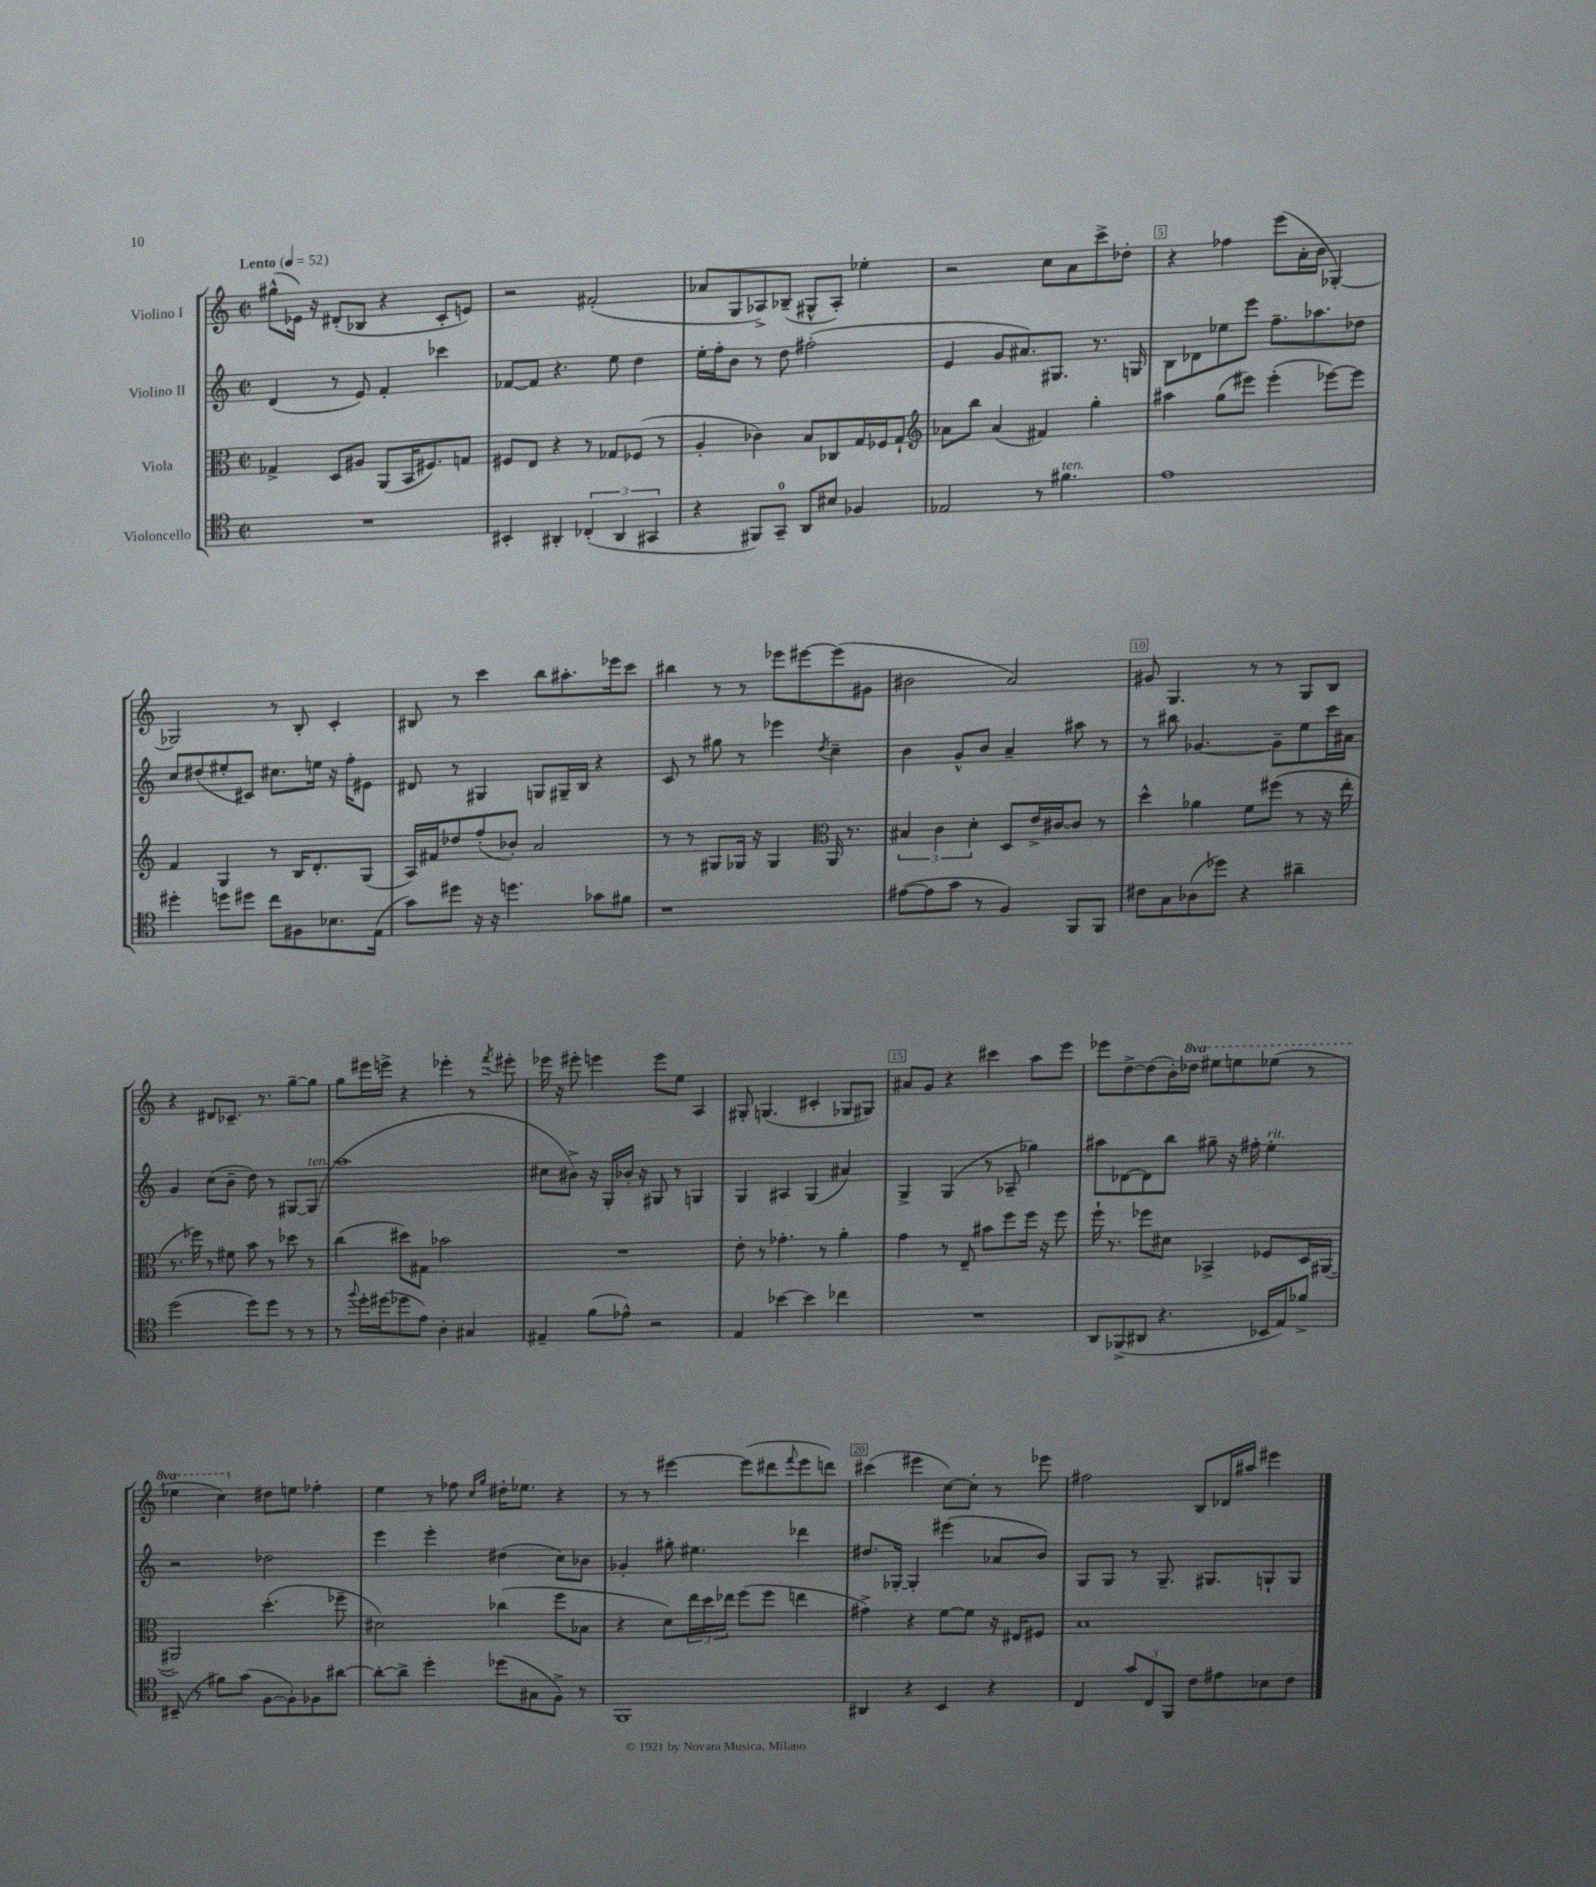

**kern	**kern	**kern	**kern
*staff4	*staff3	*staff2	*staff1
*clefC4	*clefC3	*clefG2	*clefG2
*k[]	*k[]	*k[]	*k[]
*M2/2	*M2/2	*M2/2	*M2/2
*met(c|)	*met(c|)	*met(c|)	*met(c|)
*MM52	*MM52	*MM52	*MM52
1r	4G-^	(4d	(8gg#^^
.	.	.	16e-)
.	.	.	16r
.	8D	8r	(8d#'
.	8A#	8e)	8B-
.	(8AA	4f'	4r
.	16BB	.	.
.	8.F#)	.	.
.	.	4ccc-	8c'
.	8G	.	8e)
=	=	=	=
4BB#'	8F#	[8f-	2r
.	8E	8f-]	.
4AA#'	4r	4.r	.
(6C-'	8r	.	(2f#'
.	8G-	8ee	.
6AA#	.	.	.
.	(8F-	4dd	.
6GG#	.	.	.
.	8r	.	.
=	=	=	=
4r	4A'	16ee'	8a-
.	.	16ff'	.
.	.	8b	8G
8FF#)	4c-)	8r	8A-^)
8GG~	.	8dd	(8B-~
8AA	8B	(2ff#'	8G#^^
8B#	8C-	.	8A-')
4F-	16G	.	4ee-'
.	16F-	.	.
.	8G`	.	.
=	=	=	=
*	*clefG2	*	*
2E-	8a-	4e	2r
.	8bb	.	.
.	(4a-	8g	.
.	.	8.a#)	.
8r	4f#)	.	8cc
.	.	8.G#	.
4.f#	.	.	8a
.	4gg'	8.r	8ccc^
.	.	.	8dd-'
.	.	16G	.
=	=	=	=
1e	4aa#	8B	4r
.	.	8d-	.
.	(8gg	8ee-	4ff-
.	8eee#)	8eee	.
.	(4eee#'	8.ff~	(8eee
.	.	.	16a'
.	.	8.aa-	16b
.	[8eee-)	.	[4G-')
.	8eee-]	8dd-	.
=	=	=	=
4dd#'	4f	8cc	2G-]
.	.	(8dd#	.
8dd	4G	8ee#'	.
8dd#	.	8c#)	.
8cc	8r	8.cc#	8r
8F#	16B	.	8B'
.	8.d'	16ee	.
8.B-	.	16r	4c'
.	.	16ff'	.
.	(8G	8e#	.
(16E	.	.	.
=	=	=	=
8g)	16A)	8d#	8B#
.	16f#	.	.
8dd#	8dd-	8r	8r
16r	(8ff'	4G#	4ccc
16r	.	.	.
4.dd	8b-')	.	.
.	2a	8G	8bb
.	.	16G#~	8.aa#'
.	.	16B	.
8g-	.	4r	.
.	.	.	16eee-
8f#	.	.	8ccc
=	=	=	=
1r	8r	8c	4bb#
.	8r	8r	.
.	8G#	8gg#	8r
.	16G-	8r	8r
.	16r	.	.
.	4G-	4eee-	8eee-
.	.	.	[8eee#
*	*clefC3	*	*
.	.	8qdd	.
.	16AA	4cc~	(8eee#]
.	8.r	.	.
.	.	.	8g#
=	=	=	=
([8e#	6B#	4b	2b#
8e#]	.	.	.
.	6c	.	.
8g	.	8g^^	.
.	6d'	.	.
8r	.	8b	.
4F)	8D	4a~	2a)
.	16e^	.	.
.	[16c#	.	.
8FF	8c#]	8aa#	.
8FF	8r	8r	.
=	=	=	=
8c#	4dd^^	8r	8g#
8G	.	8bb#	4.G
(8A-	4a-	[4.g-	.
8dd-)	.	.	.
4r	8f	.	8r
.	(8ff#	8g-~]	8r
4a#~	8r	8ee	8G
.	16r	16ccc	8B
.	16ee'	16a#	.
=	=	=	=
(2dd	8.r	4g	4r
.	16ff-)	.	.
.	8r	(8cc	8d#
.	8f#	8b~	8.c-~
8dd)	8b	8dd)	.
.	.	.	8.r
8dd	8r	8r	.
8r	8dd-	[8G#	[8gg~
8r	8r	(8G#]	8gg]
=	=	=	=
8r	(4cc	1aa	8gg
8qqff	.	.	.
16dd'	.	.	16eee#
(16dd#	.	.	16eee^
8dd-	8dd#)	.	4r
8e)	8G#	.	.
4A'	2b-	.	4eee-'
4G#	.	.	8r
.	.	.	8qfff
.	.	.	8eee#'
=	=	=	=
4E#~	1r	8cc#	16eee-
.	.	.	16r
.	.	8b#^)	8eee#'
(8f	.	16r	4eee
.	.	16G'	.
8e-^^)	.	16b-'	.
.	.	16r	.
2r	.	8G#	8eee
.	.	8r	8ee
.	.	4G	4A
=	=	=	=
4E	8e'	4G	8G#'
.	8r	.	(4.G
[4b-	4.g-'	4A#	.
4b-]	.	(4G	4c#'
.	8r	.	.
4cc-	4a'	4a#)	8G-
.	.	.	8G#)
=	=	=	=
1r	4g	4G^	8a#
.	.	.	8g
.	8r	(4G	4r
.	8E~	.	.
.	8b#	8r	4ccc#
.	8ff	8A-~	.
.	16ff	4gg-)	8aa
.	16r	.	.
.	8ff	.	8eee
=	=	=	=
8AA	16ff`	8aa#	8eee-
.	8.r	.	.
(8FF-^	.	[8d-	[8dd^
8AA#	8ff-	8d-]	(8dd]
4.r	8d#	8bb	16b')
.	.	.	16ddd-
.	4BB-^	8gg#~	8eee#
.	.	16r	8eee
.	.	16ff#'	.
16BB-	8F-	4ee'	(8eee-
16E)	.	.	.
8f-^	16D	.	8r
.	([16AA#	.	.
=	=	=	=
(8BB#~	2AA#~])	2r	4eee-
8r	.	.	.
8f#)	.	.	4ccc)
(8g	.	.	.
[8F	(4.dd'	2dd-	8dd#
8F'])	.	.	8ee
8F-	.	.	4ff-'
[8a#	8ff-~	.	.
=	=	=	=
8a#'_	2d#)	4eee	4ee
8a#^]	.	.	.
4dd'	.	4eee'	8r
.	.	.	8ff-
.	.	.	16qqcc
.	.	.	16qqgg
(8dd-	(4cc-	(4dd#	16dd#'
.	.	.	8.ee-
8G#	.	.	.
8F^)	8ff	8cc)	4r
8r	8B-	8b-	.
=	=	=	=
1FF	4r	4g-'	8r
.	.	.	8r
.	8d)	8gg#'	[4eee#
.	24ee	4.ee#	.
.	24dd	.	.
.	24ee-	.	.
.	(8ff	.	(8eee#]
.	8ff	.	8ddd#
.	.	.	8qqfff
.	4ee	4ddd-	8eee#
.	.	.	8ddd)
=	=	=	=
4AA#	4g#^)	8.dd#	(4ccc#
.	.	[16G-'	.
4r	4r	4G-']	4eee#
4BB	[8f	(4eee#	[8cc)
.	8f]	.	8cc']
4r	16r	8a-	8r
.	16E#	.	.
.	8F#	8b)	8eee-
=	=	=	=
4C	1B	8G	2ff#
.	.	8G	.
12g	.	8r	.
12C	.	.	.
.	.	8.G~	.
12FF	.	.	.
8c	.	.	8B
.	.	8.G#	.
8e#	.	.	16d-
.	.	.	16aa#
8B-	.	8G`	4eee#
8c	.	8G	.
==	==	==	==
*-	*-	*-	*-
